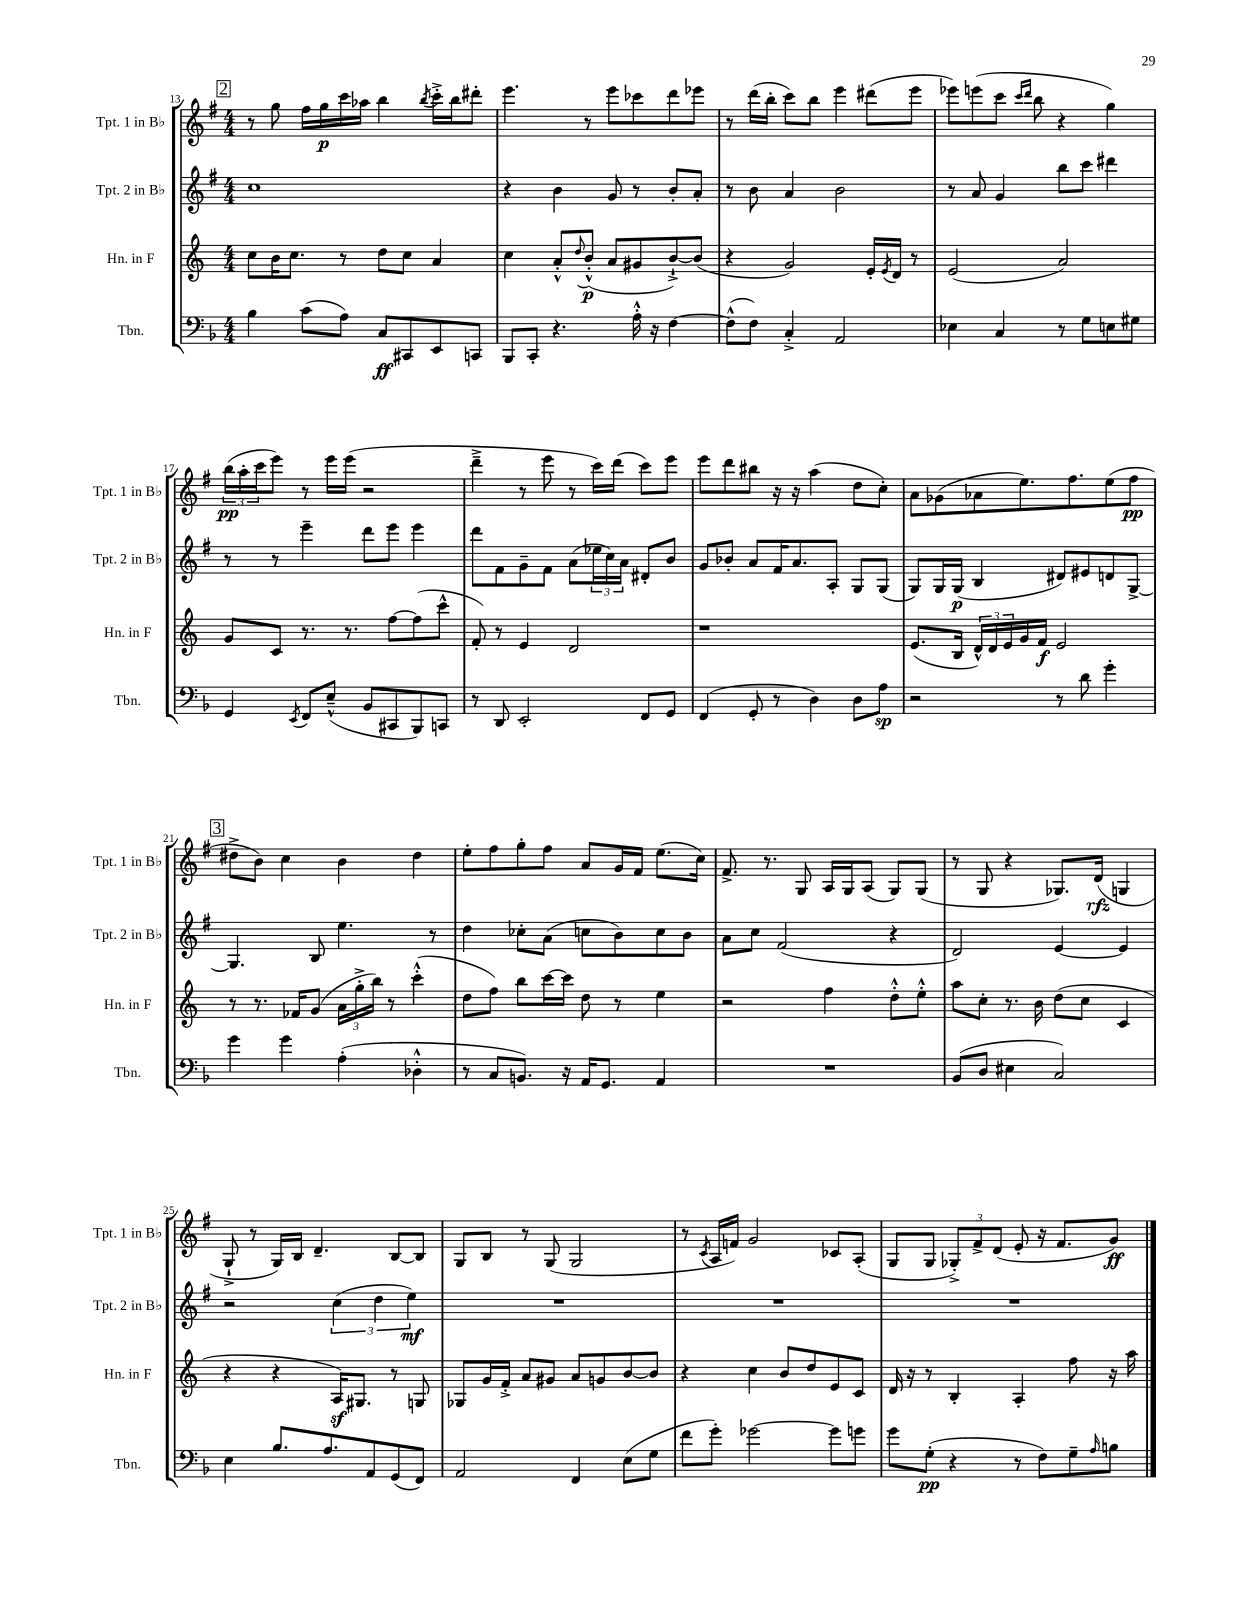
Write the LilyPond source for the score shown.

<<
\new StaffGroup <<
\new Staff = "s0" \with { instrumentName = "Tpt. 1 in Bb" shortInstrumentName = "Tpt. 1 in Bb" } {
    \clef treble \key g \major \numericTimeSignature \time 4/4
    \mark \markup { \box "2" } r8 g''8 fis''16 g''16\p c'''16 aes''16 b''4 \acciaccatura { b''8 } c'''16-.-> b''16 dis'''8-. |
    e'''4. r8 e'''8 ces'''8 d'''8 ees'''8 |
    r8 d'''16( b''16-. c'''8) b''8 e'''4 dis'''8( e'''8 |
    ees'''8) e'''8( c'''8 \grace { c'''16 d'''16 } b''8 r4 g''4) |
    \tuplet 3/2 { b''16\pp( a''16-. c'''16 } e'''8) r8 e'''16 e'''16( r2 |
    d'''4---> r8 e'''8 r8 c'''16) d'''16( c'''8) e'''8 |
    e'''8 d'''8 bis''8 r16 r16 a''4( d''8 c''8-.) |
    a'8 ges'8( aes'8 e''8.) fis''8. e''8( fis''8\pp |
    \mark \markup { \box "3" } dis''8-> b'8) c''4 b'4 dis''4 |
    e''8-. fis''8 g''8-. fis''8 a'8 g'16 fis'16 e''8.( c''16) |
    fis'8.-> r8. g8 a16 g16 a8( g8) g8( |
    r8 g8 r4 ges8.) d'16\rfz( g4 |
    g8-!-> r8 g16) b16 d'4.-- b8~ b8 |
    g8 b8 r8 g8( g2 |
    r8 \acciaccatura { c'8 } a16 f'16) g'2 ces'8 a8-.( |
    g8 g8 \tuplet 3/2 { ges8-.->) fis'8-> d'8( } e'8-. r16 fis'8. g'8\ff) \bar "|." |
}
\new Staff = "s1" \with { instrumentName = "Tpt. 2 in Bb" shortInstrumentName = "Tpt. 2 in Bb" } {
    \clef treble \key g \major \numericTimeSignature \time 4/4
    \mark \markup { \box "2" } c''1 |
    r4 b'4 g'8 r8 b'8-. a'8-. |
    r8 b'8 a'4 b'2 |
    r8 a'8 g'4 b''8 c'''8 dis'''4 |
    r8 r8 e'''4-- d'''8 e'''8 e'''4 |
    d'''8 fis'8 g'8-- fis'8 a'8( \tuplet 3/2 { ees''16 c''16) a'16 } dis'8-. b'8 |
    g'8 bes'8-. a'8 fis'16 a'8. a8-. g8 g8( |
    g8) g16 g16\p( b4 dis'8) eis'8 d'8 g8~-> |
    \mark \markup { \box "3" } g4. b8 e''4. r8 |
    d''4 ces''8-. a'8( c''8 b'8) c''8 b'8 |
    a'8 c''8 fis'2( r4 |
    d'2) e'4~ e'4 |
    r2 \tuplet 3/2 { c''4( d''4 e''4\mf) } |
    R1 |
    R1 |
    R1 \bar "|." |
}
\new Staff = "s2" \with { instrumentName = "Hn. in F" shortInstrumentName = "Hn. in F" } {
    \clef treble \key c \major \numericTimeSignature \time 4/4
    \mark \markup { \box "2" } c''8 b'16 c''8. r8 d''8 c''8 a'4 |
    c''4 a'8-.-^ \appoggiatura { d''8 } b'8-.-^\p( a'8 gis'8 b'8~-!->) b'8( |
    r4 g'2) e'16-. \acciaccatura { e'8 } d'16 r8 |
    e'2( a'2) |
    g'8 c'8 r8. r8. f''8~ f''8( c'''8-^ |
    f'8-.) r8 e'4 d'2 |
    r1 |
    e'8.( b16 \tuplet 3/2 { d'16-^) d'16 e'16 } g'16 f'16\f e'2 |
    \mark \markup { \box "3" } r8 r8. fes'16 g'8( \tuplet 3/2 { a'16 g''16-.-> b''16) } r8 c'''4-.-^( |
    d''8 f''8) b''8 c'''16~ c'''16 d''8 r8 e''4 |
    r2 f''4 d''8-.-^ e''8-.-^ |
    a''8 c''8-. r8. b'16 d''8( c''8 c'4 |
    r4 r4 a16\sf) gis8. r8 g8 |
    ges8 g'16 f'16-.-> a'8 gis'8 a'8 g'8 b'8~ b'8 |
    r4 c''4 b'8 d''8 e'8 c'8 |
    d'16 r16 r8 b4-. a4-. f''8 r16 a''16 \bar "|." |
}
\new Staff = "s3" \with { instrumentName = "Tbn." shortInstrumentName = "Tbn." } {
    \clef bass \key f \major \numericTimeSignature \time 4/4
    \mark \markup { \box "2" } bes4 c'8( a8) c8\ff cis,8 e,8 c,8 |
    bes,,8 c,8-. r4. a16-.-^ r16 f4~ |
    f8-^( f8) c4-.-> a,2 |
    ees4 c4 r8 g8 e8 gis8 |
    g,4 \acciaccatura { e,8 } f,8 e8---^( bes,8 cis,8 bes,,8) c,8 |
    r8 d,8 e,2-. f,8 g,8 |
    f,4( g,8-. r8 d4) d8 a8\sp |
    r2 r8 d'8 g'4-. |
    \mark \markup { \box "3" } g'4 g'4 a4-.( des4-.-^ |
    r8 c8 b,8.) r16 a,16 g,8. a,4 |
    R1 |
    bes,8( d8 eis4 c2) |
    e4 bes8. a8. a,8 g,8( f,8) |
    a,2 f,4 e8( g8 |
    f'8 g'8-.) ges'2~ ges'8 g'8 |
    g'8 g8-.\pp( r4 r8 f8) g8-- \grace { a16 } b8 \bar "|." |
}
>>
>>
\layout { \context { \Score currentBarNumber = #13 } }
